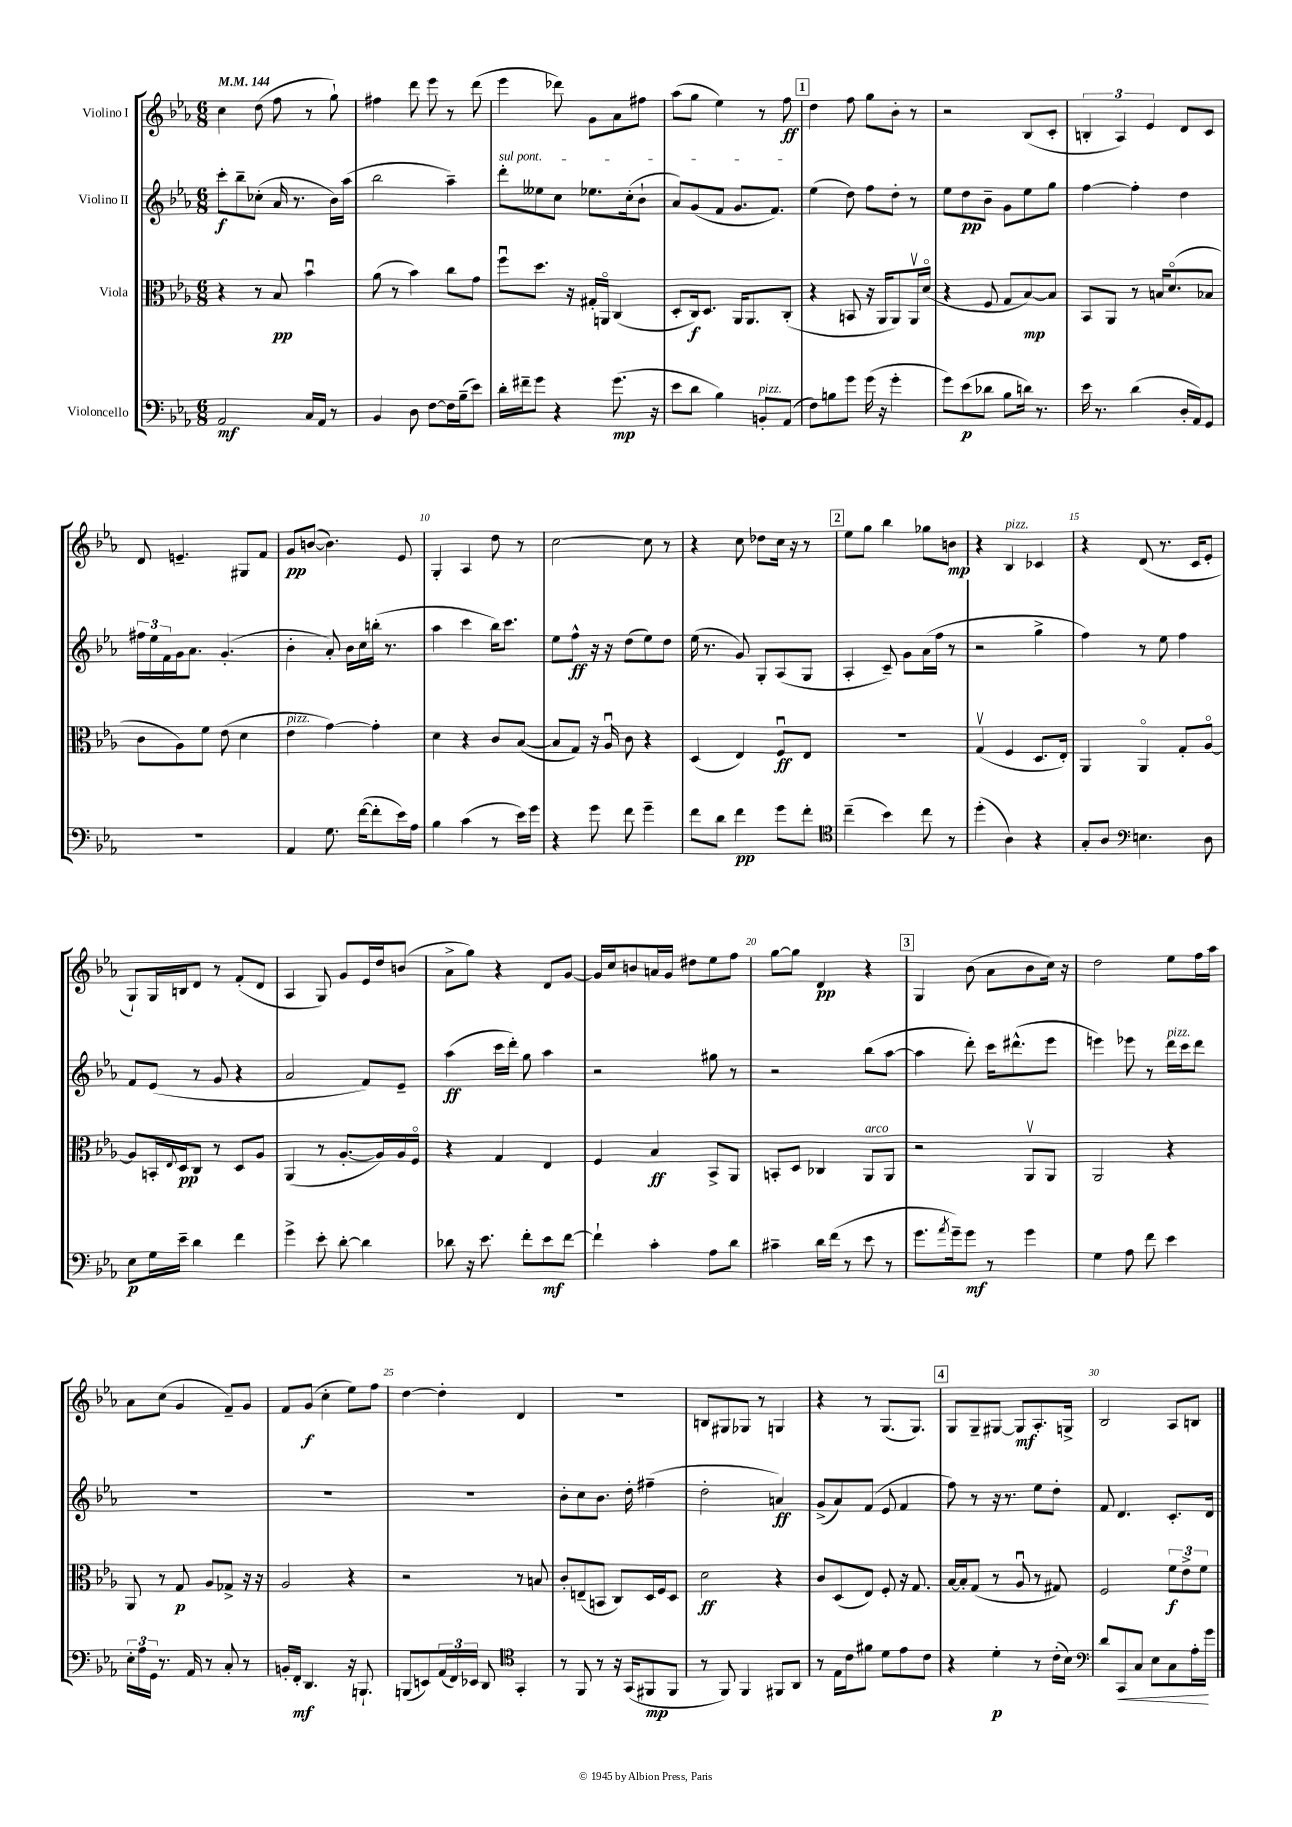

**kern	**kern	**kern	**kern
*staff4	*staff3	*staff2	*staff1
*clefF4	*clefC3	*clefG2	*clefG2
*k[b-e-a-]	*k[b-e-a-]	*k[b-e-a-]	*k[b-e-a-]
*M6/8	*M6/8	*M6/8	*M6/8
*MM144	*MM144	*MM144	*MM144
2AA-/	4r	8ccc'\L	4cc\
.	.	8bb-~\	.
.	8r	(8cc-'\J	(8dd\
.	8B-/	16a-/	8ff\
.	.	8.r	.
16C/LL	4b-u\	.	8r
16AA-/JJ	.	.	.
8r	.	16b-\LL)	8gg`\)
.	.	(16aa-\JJ	.
=	=	=	=
4BB-/	(8a-\	2bb-\	4ff#\
.	8r	.	.
8D\	4b-\)	.	8ddd\
[8F\L	.	.	8eee-\
16F\]L	8cc\L	4aa-~\)	8r
(16B-~\J	.	.	.
8e-\J)	8g\J	.	(8ddd\
=	=	=	=
16d'\LL	8ffu\L	8ddd'\L	4eee-\
16f#~\J	.	.	.
8g\J	8.dd\J	8ee--\	.
4r	.	8cc\J	8ddd-\)
.	16r	.	.
.	16G#'/LL	8.ee-\L	8g\L
.	16AAo/JJ	.	.
(8.g\	(4C/	.	8a-\
.	.	(16cc'\k	.
.	.	8b-`\J	8ff#\J
16r	.	.	.
=	=	=	=
8e-\L	8D'/L	8a-/L)	(8aa-\L
8d\J	16C/k)	(8g/	8gg\J
.	8.D/J	.	.
4B-\)	.	8f/J	4ee-\)
.	16AA-/LK	8.g/L	.
.	8.AA-/	.	.
8BB'/L	.	.	8r
.	.	8.f/J)	.
(8AA-/J	(8C'/J	.	8ff\
=	=	=	=
8F\L)	4r	(4ee-\	4dd\
8B\	.	.	.
8g\J	8BB/	8dd\)	8ff\
(16g\	16r	8ff\L	8gg\L
16r	16AA-/LK	.	.
4g'\	8AA-/)	8dd'\J	8b-'\J
.	16AA-v/L	8r	8r
.	(16do/JJ	.	.
=	=	=	=
8g\L)	4r	8ee-\L	2r
(8e-\	.	8dd\	.
8d-\J	8F/	8b-~\J	.
8B-\L	8G/L	8g\L	.
16d\Jk)	[8B-/)	8ee-\	(8B-/L
8.r	.	.	.
.	8B-/]J	8gg\J	8c'/J
=	=	=	=
16e-\	8BB-/L	[4ff\	6B'/
8.r	.	.	.
.	8AA-/J	.	.
.	.	.	6A-/)
(4d\	8r	4ff'\]	.
.	.	.	6e-/
.	16B/LK	.	.
.	(8.do/	.	.
16D'/LL	.	4dd\	8d/L
16AA-/J)	.	.	.
8GG/J	8B-/J	.	8c/J
=	=	=	=
2.r	8c\L	24ff#\LL	8d/
.	.	24ee-\	.
.	.	24f\	.
.	8A-\)	16g\J	4.e~/
.	.	8.a-\J	.
.	8f\J	.	.
.	(8e-\	(4.g'/	.
.	4d\	.	8G#/L
.	.	.	8f/J
=	=	=	=
4AA-/	4e-\	4b-'\	8g/L
.	.	.	([8b/J
8.G\	[4g\)	8a-'/)	4.b\])
.	.	16b-\LL	.
([16f\LK	.	16cc\	.
8f'\]	4g'\]	(16bb'\JJ	.
.	.	8.r	.
16e-\L)	.	.	8e-/
16A-\JJ	.	.	.
=	=	=	=
4B-\	4d\	4aa-\	4G'/
(4c\	4r	4ccc\	4A-/
8r	8c/L	16bb-\LK)	8dd\
.	.	8.ccc\J	.
16e-\LL)	([8B-/J	.	8r
16g\JJ	.	.	.
=	=	=	=
4r	8B-/]L	8ee-\L	[2cc\
.	8G/J)	8ff^^\J	.
8g\	16r	16r	.
.	16A-u/	16r	.
8f\	8c\	(8dd\L	.
4g~\	4r	8ee-\)	8cc\]
.	.	8dd\J	8r
=	=	=	=
8f\L	(4D/	(16ee-\	4r
.	.	8.r	.
8d\J	.	.	.
4f\	4E-/)	8g/)	8cc\
.	.	8G'/L	8dd-\L
8g\L	8Fu/L	(8A-/	16cc\Jk
.	.	.	16r
8f'\J	8E-/J	8G/J	8r
=	=	=	=
*clefC4	*	*	*
(4cc~\	2.r	4A-'/	8ee-\L
.	.	.	8gg\J
4b-\)	.	8c~/)	4bb-\
.	.	8g\L	.
8cc\	.	(16a-\L	8gg-\L
.	.	16ff\JJ	.
8r	.	8r	8b\J
=	=	=	=
(4dd'\	(4Gv/	2r	4r
4A-\)	4F/	.	4B-/
4r	8.D/L	4gg^\	4c-/
.	16E-'/Jk)	.	.
=	=	=	=
8G'/L	4AA-/	4ff\)	4r
8A-/J	.	.	.
*clefF4	*	*	*
4.E\	4AA-o/	8r	(8d/
.	.	8ee-\	8.r
.	8G'/L	4ff\	.
.	.	.	16c/LK
8D\	[8A-o/J	.	8e-'/J
=	=	=	=
8E-\L	8A-/]L	8f/L	8G`/L)
16G\L	16BB'/L	(8e-/J	16G/L
.	8qqE-/	.	.
16e-~\JJ	16D/J	.	16B/J
4d\	8C/J	8r	8d/J
.	8r	8g/	8r
4f\	8D/L	4r	(8f'/L
.	8A-/J	.	8d/J
=	=	=	=
4g^\	(4AA-/	2a-/	4A-/
8e-'\	8r	.	8G/)
[8d'\	[8.A-'/L	.	8g/L
4d\]	.	8f/L)	16e-/L
.	16A-/]L)	.	16dd/J
.	16A-/	8e-~/J	(8b/J
.	16Fo/JJ	.	.
=	=	=	=
8d-\	4r	(4aa-\	8a-^\L
16r	.	.	8gg\J)
8.e-\	.	.	.
.	4G/	16ccc\LL	4r
.	.	16ddd'\JJ)	.
8f'\L	.	8gg\	.
8e-\	4E-/	4aa-\	8d/L
[8f\J	.	.	[8g/J
=	=	=	=
4f`\]	4F/	2r	16g/]LL
.	.	.	16cc/J
.	.	.	8b/
4c'\	4B-/	.	16a/L
.	.	.	16g/JJ
.	.	.	8dd#\L
8A-\L	8BB-^/L	8gg#\	8ee-\
8d\J	8AA-/J	8r	8ff\J
=	=	=	=
4c#~\	8BB'/L	2r	[8gg\L
.	8D/J	.	8gg\]J
16d\LL	4C-/	.	4d/
(16f\JJ	.	.	.
8r	.	.	.
8e-\	8AA-/L	(8bb-\L	4r
8r	8AA-/J	[8aa-\J	.
=	=	=	=
8.g\L	2r	4aa-\]	4G/
8qa-/	.	.	.
16g~\k)	.	.	.
8g\J	.	8ddd'\)	(8b-\
8r	.	16ccc\LK	8a-\L
.	.	(8.ddd#^^\	.
4g\	8AA-v/L	.	8b-\
.	8AA-/J	8eee-\J	16cc\Jk)
.	.	.	16r
=	=	=	=
4G\	2AA-/	4eee\)	2dd\
8A-\	.	8eee-\	.
8f\	.	8r	.
4e-\	4r	16ddd\LL	8ee-\L
.	.	16ccc\J	.
.	.	8ddd\J	16ff\L
.	.	.	16aa-\JJ
=	=	=	=
24E-'\LL	8AA-/	2.r	8a-\L
24A-\	.	.	.
24GG\JJ	.	.	.
8.r	8r	.	(8cc\J
.	8G/	.	4g/
16AA-/	.	.	.
8r	8A-/L	.	.
8C'/	8G-^/J	.	8f~/L)
8r	16r	.	8g/J
.	16r	.	.
=	=	=	=
16BB'/LL	2A-/	2.r	8f/L
16FF'/JJ	.	.	.
4.DD/	.	.	(8g/J
.	.	.	4cc'\
16r	4r	.	8ee-\L)
8.BBB`/	.	.	.
.	.	.	8ff\J
=	=	=	=
(8BBB/L	2r	2.r	[4dd\
8EE/)	.	.	.
(24AA-/L	.	.	4dd'\]
24FF/)	.	.	.
24EE-/JJ	.	.	.
8DD/	.	.	.
*clefC4	*	*	*
4GG'/	8r	.	4d/
.	8B/	.	.
=	=	=	=
8r	8c'/L	8b-'\L	2.r
8FF/	(8E~/	8cc\	.
8r	8BB/J	8.b-\J	.
16r	8C/L)	.	.
(16GG/LK	.	16dd'\	.
8FF#/	16D/L	(4ff#~\	.
.	16F/J	.	.
8FF#/J	8D/J	.	.
=	=	=	=
8r	2d\	2dd'\	8B/L
8FF/)	.	.	8G#/
4FF/	.	.	8G-/J
.	.	.	8r
8FF#/L	4r	4a/)	4G/
8AA-/J	.	.	.
=	=	=	=
8r	8c/L	(8g^/L	4r
16E-\LL	(8D/	8a-/)	.
16c\J	.	.	.
8f#\J	8E-/J)	(8f/J	8r
8d\L	8F'/	8e-/	(8.G/L
8e-\	16r	4f/	.
.	8.G/	.	8.G/J)
8c\J	.	.	.
=	=	=	=
4r	[16B-/LL	8ff\)	8G/L
.	16B-'/]J	.	.
.	(8G/J	8r	8G~/
4d'\	8r	16r	[8G#/J
.	.	8.r	.
.	8A-u/	.	8G#/]L
8r	8r	8ee-\L	8.A-'/
(16c'\LL	8G#/)	8dd'\J	.
16B-\JJ)	.	.	16G^/Jk
=	=	=	=
*clefF4	*	*	*
8d/L	2F/	8f/	2B-/
8CC/	.	4.d/	.
8C/J	.	.	.
8E-\L	.	.	.
8C\	12f\L	8.c'/L	8A-/L
.	12e-^\	.	.
16A-'\L	.	.	8B/J
.	12f\J	.	.
16g\JJ	.	16d/Jk	.
==	==	==	==
*-	*-	*-	*-
